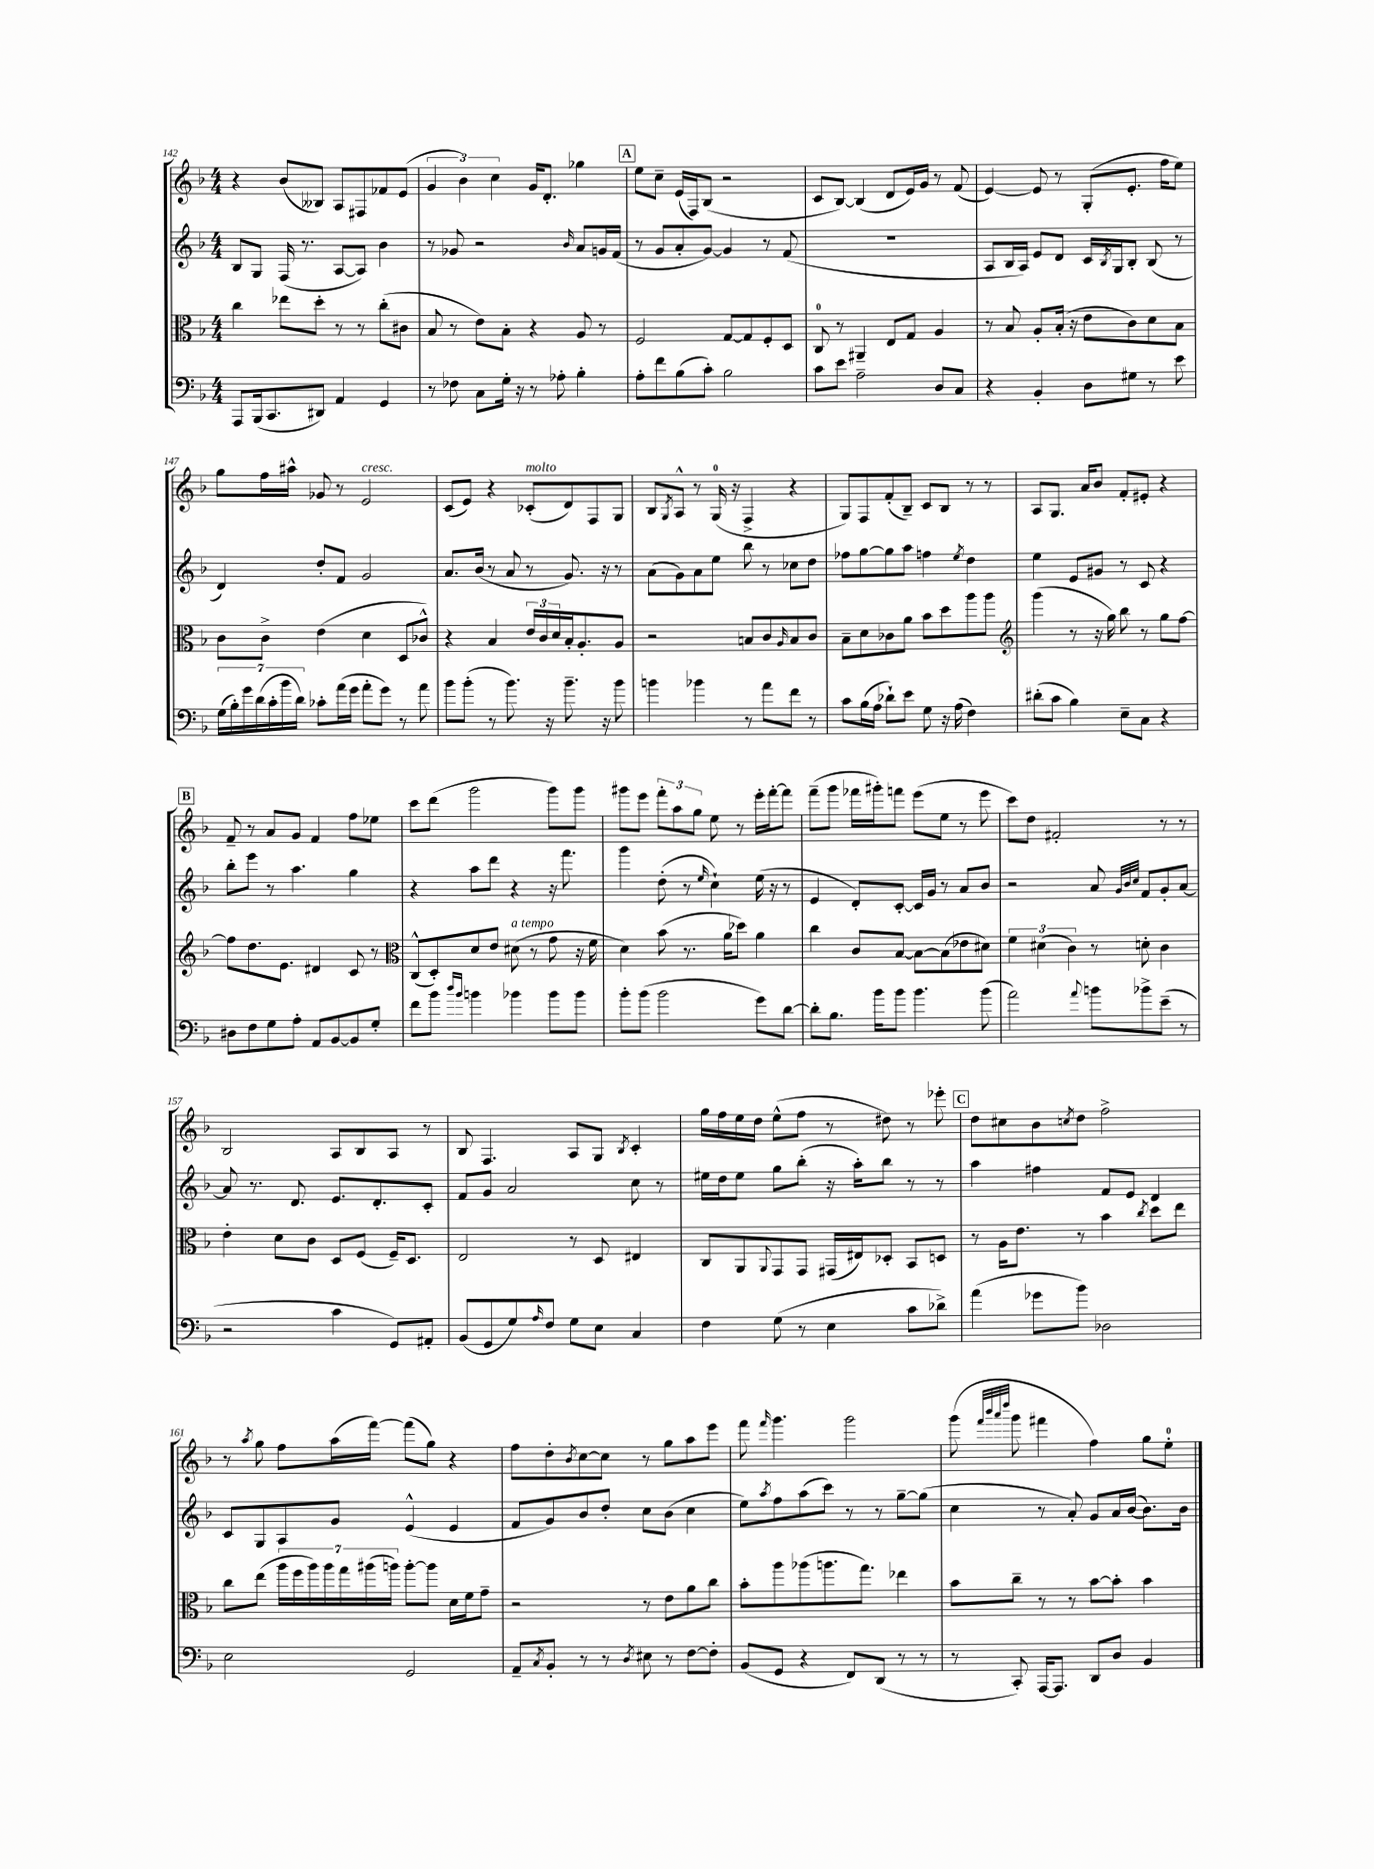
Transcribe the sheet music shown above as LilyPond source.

<<
\new StaffGroup <<
\new Staff = "s0" {
    \clef treble \key f \major \numericTimeSignature \time 4/4
    r4 bes'8( beses8) a8 fis8 fes'8 e'8( |
    \tuplet 3/2 { g'4 bes'4) c''4 } g'16 d'8.-. ges''4 |
    \mark \markup { \box "A" } e''8 c''8-- e'16( f16) bes8( r2 |
    c'8 bes8~) bes4( d'8 e'16) g'16 r8 f'8( |
    e'4~) e'8 r8 g8-.( e'8.-. f''16 e''8) |
    g''8 f''16 ais''16-^ ges'8 r8 e'2^\markup { \italic "cresc." } |
    c'8( e'8) r4 ces'8-.^\markup { \italic "molto" }( d'8) f8 g8 |
    bes8 \acciaccatura { g8 } a8-^ r8 g16-0( r16 f4-> r4 |
    g8) f8 f'8-.( bes8--) c'8 bes8 r8 r8 |
    a8 g8. a'16 bes'8 f'8-. eis'8-. r4 |
    \mark \markup { \box "B" } f'8-- r8 a'8 g'8 f'4 f''8 ees''8 |
    c'''8 d'''8( g'''2 g'''8) g'''8 |
    gis'''8 e'''8 \tuplet 3/2 { f'''8-. a''8 g''8 } e''8 r8 e'''16-. f'''16~-. f'''8 |
    f'''8--( g'''8 fes'''16 gis'''16-.) f'''8 e'''8( e''8 r8 e'''8 |
    c'''8) d''8 fis'2-. r8 r8 |
    bes2 a8 bes8 a8 r8 |
    bes8 f4. a8 g8 \acciaccatura { bes8 } c'4-. |
    g''16 f''16 e''16 d''16 e''8-^( f''8 r8 dis''8) r8 ees'''8-. |
    \mark \markup { \box "C" } d''8 cis''8 bes'8 \acciaccatura { c''8 } d''8 f''2-> |
    r8 \acciaccatura { a''8 } g''8 f''8 a''16( f'''16~) f'''8( g''8) r4 |
    f''8 d''8-. \acciaccatura { bes'8 } c''8~ c''8 r8 g''8 a''8 e'''8 |
    f'''8 \grace { f'''16 } g'''4. g'''2 |
    g'''8( \grace { f'''32 bes'''32 a'''32 d''''32 } g'''8 fis'''4 f''4) g''8 e''8-0-. \bar "|." |
}
\new Staff = "s1" {
    \clef treble \key f \major \numericTimeSignature \time 4/4
    bes8 g8 f16( r8. a8~ a8) bes'4 |
    r8 ges'8 r2 \grace { bes'16 } a'8 g'16 f'16( |
    \mark \markup { \box "A" } r8 g'8 a'8-. g'8~) g'4 r8 f'8( |
    R1 |
    a8 bes16 a16) e'8 d'8 c'16 \acciaccatura { bes8 } g16 bes8-. bes8( r8 |
    d'4) d''8-. f'8 g'2 |
    a'8. bes'16( r8 a'8 r8 g'8.) r16 r8 |
    a'8( g'8) a'8 e''8 bes''8 r8 ces''8 d''8 |
    fes''8 g''8~ g''8 a''8 f''4 \acciaccatura { e''8 } d''4 |
    e''4 e'8 gis'8 r8 c'8 r4 |
    \mark \markup { \box "B" } bes''8-. e'''8 r8 a''4. g''4 |
    r4 a''8 d'''8 r4 r16 f'''8. |
    g'''4 d''8-.( r8 \grace { e''16 } c''4-!) e''16( r16 r8 |
    e'4 d'8-.) c'8~-. c'16 g'16 r8 a'8 bes'8 |
    r2 a'8 \grace { g'32 bes'32 c''32 } f'8 g'8-. a'8~ |
    a'8 r8. d'8. e'8. d'8.-. c'8-. |
    f'8 g'8 a'2 c''8 r8 |
    eis''16 d''16 eis''8 g''8 bes''8-.( r16 a''16-.) bes''8 r8 r8 |
    \mark \markup { \box "C" } a''4 fis''4 f'8 e'8 d'4 |
    c'8 g8 a8 g'8 e'4-^( e'4 |
    f'8 g'8) bes'8 d''8-. c''8 bes'8( c''4 |
    e''8) \acciaccatura { a''8 } f''8 a''8( c'''8) r8 r8 g''8~-- g''8( |
    c''4 r8 a'8-.) g'8 a'16 bes'16~( bes'8.) bes'16 \bar "|." |
}
\new Staff = "s2" {
    \clef alto \key f \major \numericTimeSignature \time 4/4
    c''4 ees''8 d''8-. r8 r8 c''8-.( cis'8 |
    bes8 r8 e'8) bes8-. r4 a8 r8 |
    \mark \markup { \box "A" } f2 g8~ g8 f8-. d8 |
    c8-0 r8 ais,4-- e8 g8 a4 |
    r8 bes8 a8-. bes16-.( r16 e'8 c'8) d'8 bes8 |
    c'8 c'8-> e'4( d'4 d8 ces'8-^) |
    r4 bes4 \tuplet 3/2 { e'16 c'16 d'16 } bes16-. a8.-. a8 |
    r2 b8 c'8 \grace { a16 } b8 c'8 |
    bes8-- d'8 ces'8 a'8 bes'8 d''8 a''8 a''8 |
    \clef treble g'''4( r8 r16 g''16) bes''8 r8 g''8 f''8~ |
    \mark \markup { \box "B" } f''8 d''8. e'8. dis'4 c'8 r8 |
    \clef alto c8-^( d8-.) d'8 e'8 dis'8^\markup { \italic "a tempo" }( r8 g'8 r16 f'16 |
    d'4) bes'8( r8. a'16 des''8) a'4 |
    c''4 c'8 bes8~ bes8~ bes8( ees'8 dis'8) |
    \tuplet 3/2 { f'4 dis'4( c'4) } r8 d'8-. c'4 |
    e'4-. d'8 c'8 d8 f8( f16--) d8. |
    e2 r8 d8 eis4 |
    c8 a,8 \appoggiatura { a,8 } g,8 g,8 gis,16( eis16) des8-. bes,8 d8 |
    \mark \markup { \box "C" } r8 a16 e'8. r8 bes'4 \acciaccatura { c''8 } d''8 e''8 |
    c''8 e''8( \tuplet 7/4 { a''16 f''16 a''16) a''16 g''16 ais''16( a''16) } a''8~-. a''8 d'16 f'16 g'8-- |
    r2 r8 e'8 a'8 c''8 |
    bes'8-. a''8 aes''8( a''8. g''8.) ees''4 |
    bes'8 c''8-- r8 r8 bes'8~ bes'8-. bes'4 \bar "|." |
}
\new Staff = "s3" {
    \clef bass \key f \major \numericTimeSignature \time 4/4
    a,,8 bes,,16( c,8. dis,8) a,4 g,4 |
    r8 fes8 c8 g16-. r16 r8 aes8-. bes4-. |
    \mark \markup { \box "A" } a8-. f'8 bes8( c'8-.) bes2 |
    c'8 e'8 a2-- d8 c8 |
    r4 bes,4-. d8 gis8 r8 e'8 |
    \tuplet 7/4 { g16( bes16-.) g'16 d'16( c'16-. bes'16 d'16) } ces'8-. a'16( g'16 a'8-. g'8) r8 a'8 |
    bes'8 bes'8-.( r8 bes'8.) r16 bes'8.-- r16 bes'8 |
    b'4 bes'4 r8 a'8 f'8 r8 |
    c'8 bes16( a16 des'8-!) e'8 g8 r16 a16( f4) |
    dis'8-.( c'8 bes4) e8-- c8 r4 |
    \mark \markup { \box "B" } dis8 f8 g8 a8-. a,8 bes,8~ bes,8 g8-. |
    f'8 bes'8 \grace { d''16 bes'16 } b'4 bes'4 bes'8 bes'8 |
    bes'8-. bes'8( bes'2 g'8) d'8~ |
    d'8-. bes8. bes'16 bes'8 bes'4. bes'8( |
    a'2) \appoggiatura { a'8 } b'8 bes'8-> e'8--( r8 |
    r2 c'4 g,8) ais,8-. |
    bes,8( g,8 g8) \grace { a16 } f8 g8 e8 c4 |
    f4 g8( r8 e4 c'8 des'8->) |
    \mark \markup { \box "C" } a'4( ges'8 bes'8) des2 |
    e2 g,2 |
    a,8-- \acciaccatura { c8 } bes,8-. r8 r8 \acciaccatura { d8 } eis8 r8 f8~ f8-. |
    bes,8( g,8 r4 f,8) d,8( r8 r8 |
    r8 c,8-.) a,,16~ a,,8. d,8 d8 bes,4 \bar "|." |
}
>>
>>
\layout { \context { \Score currentBarNumber = #142 } }
